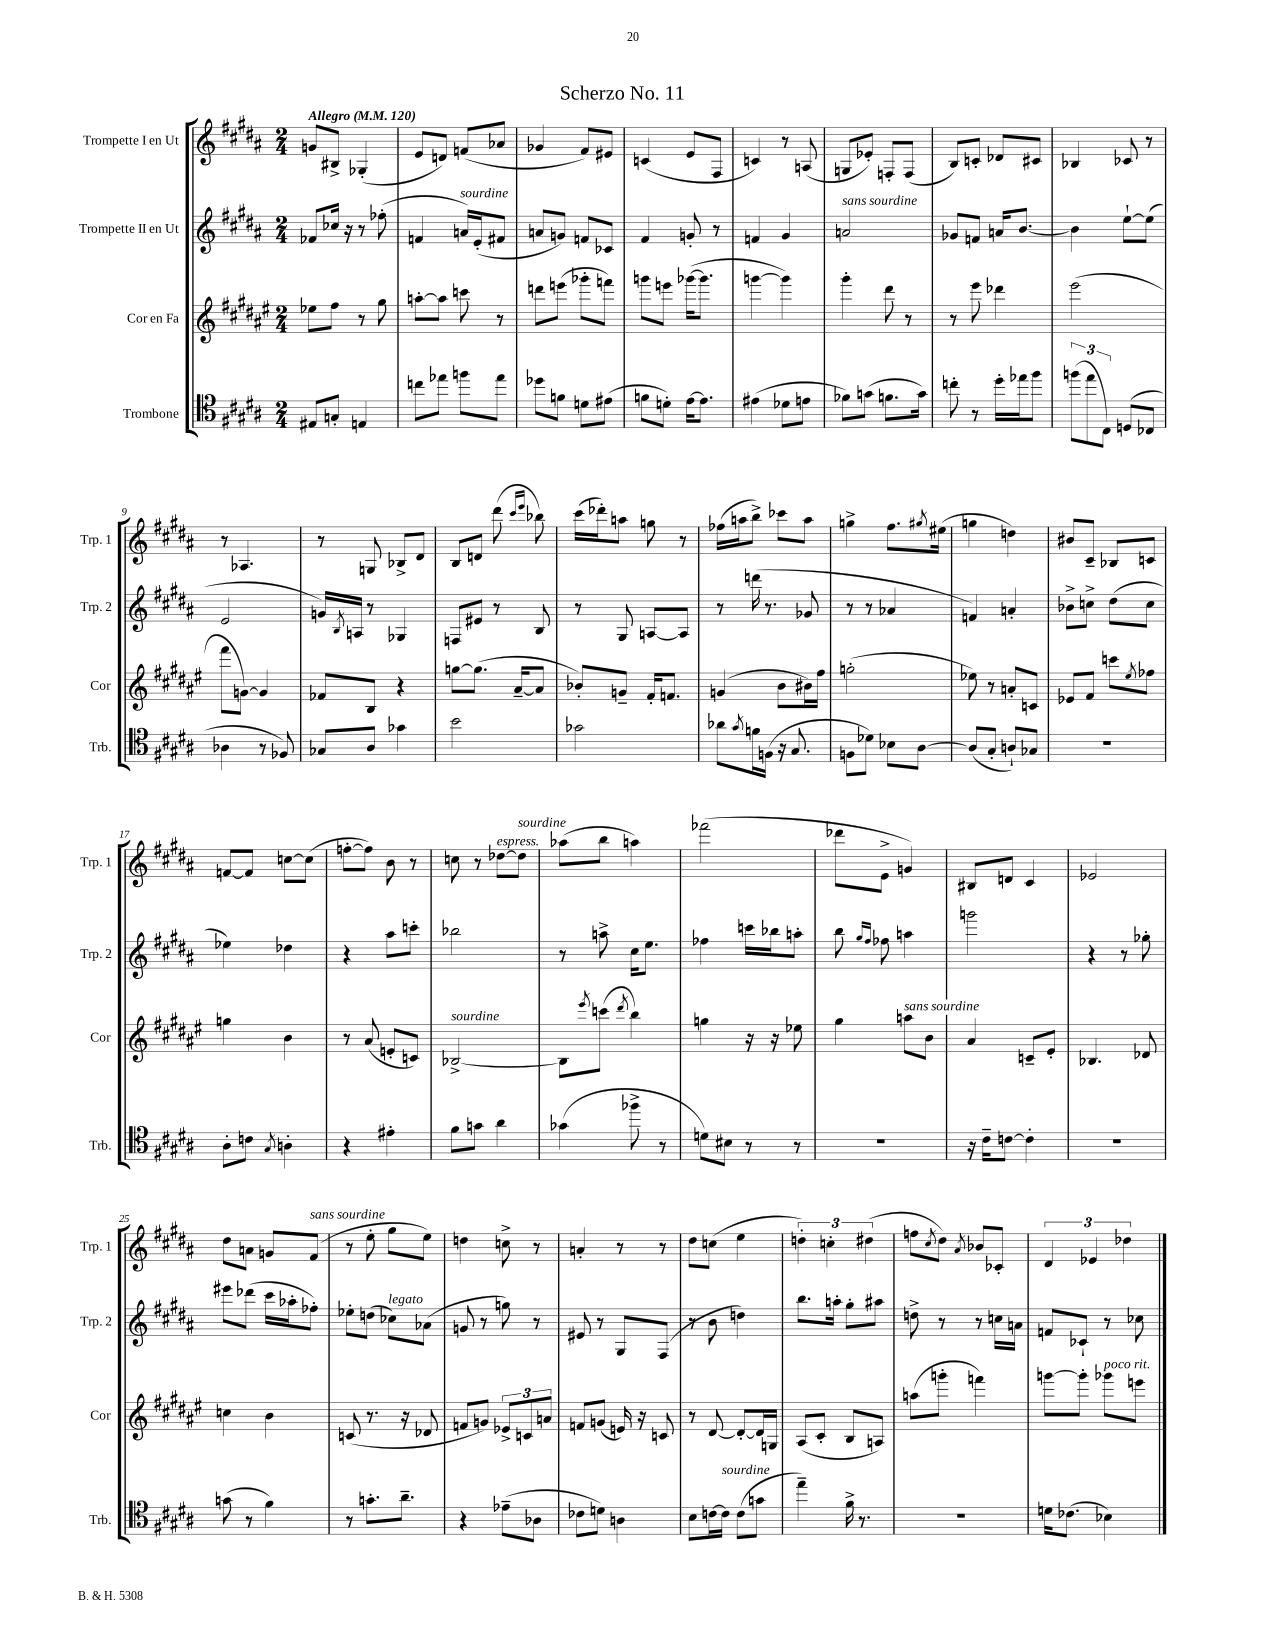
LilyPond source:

\header { title = "Scherzo No. 11" }
<<
\new StaffGroup <<
\new Staff = "s0" \with { instrumentName = "Trompette I en Ut" shortInstrumentName = "Trp. 1" } {
    \clef treble \key b \major \numericTimeSignature \time 2/4 \tempo "Allegro" 4 = 120
    g'8 bis8-> ges4-.( |
    e'8 d'8) f'8( aes'8 |
    ges'4 fis'8) eis'8 |
    c'4( e'8 fis8 |
    c'4) r8 a8( |
    g8 ees'8-.) f8-. f8( |
    b8) c'8-. des'8 cis'8 |
    bes4 ces'8 r8 |
    r8 aes4. |
    r8 g8 bes8-> dis'8 |
    b8 d'8 dis'''8( \grace { cis'''16 e'''16 } bes''8) |
    cis'''16( des'''16-.) a''8 g''8 r8 |
    fes''16( a''16 b''8->) ces'''8 a''8 |
    g''4-> fis''8. \acciaccatura { gis''8 } eis''16( |
    g''4 d''4) |
    bis'8 cis'8-- bes8 c'8 |
    f'8~ f'8 c''8~ c''8( |
    f''8~-. f''8) b'8 r8 |
    c''8 r8 des''8~^\markup { \italic "espress." } des''8^\markup { \italic "sourdine" } |
    aes''8( b''8 a''4) |
    fes'''2( |
    des'''8 e'8-> g'4) |
    bis8 d'8 cis'4 |
    ees'2 |
    dis''8 a'8 g'8 fis'8^\markup { \italic "sans sourdine" }( |
    r8 e''8-. gis''8 e''8) |
    d''4 c''8-> r8 |
    a'4-. r8 r8 |
    dis''8 c''8( e''4 |
    \tuplet 3/2 { d''4-.) c''4-. dis''4( } |
    f''8 \acciaccatura { cis''8 } dis''8) \acciaccatura { ais'8 } bes'8 ces'8-. |
    \tuplet 3/2 { dis'4 ees'4 des''4 } \bar "|." |
}
\new Staff = "s1" \with { instrumentName = "Trompette II en Ut" shortInstrumentName = "Trp. 2" } {
    \clef treble \key b \major \numericTimeSignature \time 2/4
    fes'8 ces''16 r16 r8 fes''8-.( |
    f'4 a'16^\markup { \italic "sourdine" }) e'16-.( fis'8 |
    a'8 g'8) f'8 ces'8 |
    fis'4 g'8-. r8 |
    f'4 gis'4 |
    a'2^\markup { \italic "sans sourdine" } |
    ges'8 f'8 a'16 b'8.~ |
    b'4 e''8~-! e''8( |
    e'2 |
    g'16) \acciaccatura { b8 } a16 r8 ges4 |
    f8 eis'8 r8 b8 |
    r8 gis8 a8~ a8 |
    r8 d'''16( r8. ges'8 |
    r8 r8 aes'4 |
    f'4) a'4-. |
    bes'8-> c''8-> dis''8( c''8 |
    ees''4) des''4 |
    r4 ais''8 c'''8-. |
    bes''2 |
    r8 a''8-> cis''16 e''8. |
    fes''4 c'''16 bes''16 a''8-. |
    b''8 \grace { gis''16 fis''16 } fes''8 a''4 |
    g'''2 |
    r4 r8 ges''8-. |
    eis'''8 des'''8( cis'''16 aes''16-. fes''8-.) |
    ees''8-. d''8( ces''8^\markup { \italic "legato" }) aes'8( |
    g'8 r8 g''8) r8 |
    eis'8 r8 gis8 fis8( |
    r8 b'8 d''4) |
    b''8. a''16-. gis''8-. ais''8 |
    d''8-> r8 r8 c''16 a'16 |
    f'8 ces'8-! r8 ces''8 \bar "|." |
}
\new Staff = "s2" \with { instrumentName = "Cor en Fa" shortInstrumentName = "Cor" } {
    \clef treble \key fis \major \numericTimeSignature \time 2/4
    ees''8 fis''8 r8 gis''8 |
    a''8~-. a''8 c'''8 r8 |
    d'''8 e'''8( ges'''8-. f'''8) |
    g'''8 e'''8 ges'''16~( ges'''8. |
    g'''4~ g'''4) |
    gis'''4-. dis'''8 r8 |
    r8 eis'''8 des'''4 |
    eis'''2( |
    fis'''8 g'8~) g'4 |
    fes'8 b8 r4 |
    g''8~ g''8.( ais'16~-- ais'8 |
    bes'8-.) g'8-- fis'16-. f'8. |
    g'4( b'8 bis'16) fis''16 |
    g''2-.( |
    ees''8) r8 a'8-. c'8 |
    ees'8 fis'8 c'''8 \acciaccatura { eis''8 } fes''8 |
    g''4 b'4 |
    r8 ais'8( e'8-. c'8) |
    bes2~->^\markup { \italic "sourdine" } |
    bes8 \acciaccatura { eis'''8 } c'''8( \acciaccatura { dis'''8 } b''4) |
    g''4 r16 r16 ees''8 |
    gis''4 a''8^\markup { \italic "sans sourdine" } b'8 |
    ais'4 c'8-- eis'8-. |
    bes4. des'8 |
    c''4 b'4 |
    c'8( r8. r16 des'8 |
    f'8 g'8) \tuplet 3/2 { ees'8-> c'8 a'8 } |
    f'8 g'8( e'16) r16 c'8 |
    r8 dis'8~ dis'8~-. dis'16 g16 |
    ais8( cis'8-. b8 a8) |
    a''8( g'''8-. f'''4) |
    g'''8~ g'''8-. ges'''8^\markup { \italic "poco rit." } e'''8 \bar "|." |
}
\new Staff = "s3" \with { instrumentName = "Trombone" shortInstrumentName = "Trb." } {
    \clef tenor \key b \major \numericTimeSignature \time 2/4
    eis8 g8-. e4 |
    c''8 ees''8 f''8 ees''8 |
    des''8 f'8 d'8 eis'8( |
    f'8 d'8-.) e'16~ e'8. |
    eis'4( des'8 e'8 |
    fes'8) g'8( f'8. g'16) |
    c''8-. r8 dis''16-. ees''16 fis''8 |
    \tuplet 3/2 { f''8( e''8 cis8) } d8( ces8 |
    aes4 r8 fes8) |
    ges8 ais8 ges'4 |
    b'2 |
    ges'2 |
    aes'8 \acciaccatura { gis'8 } f'16 f16( r16 gis8. |
    f8 des'8) bes8 ais8~ |
    ais8( gis8-. a8-!) ges8 |
    R2 |
    ais8-. c'8 \acciaccatura { gis8 } a4-. |
    r4 eis'4-. |
    fis'8 g'8 ais'4 |
    ges'4( fes''8-> r8 |
    d'8) bis8 r8 r8 |
    r2 |
    r16 cis'16-- c'8~ c'4-. |
    R2 |
    g'8( r8 fis'4) |
    r8 g'8.-. ais'8.-- |
    r4 ees'8--( aes8 |
    ces'8 d'8) a4 |
    b8 c'16~ c'16^\markup { \italic "sourdine" } c'8( g'8 |
    e''4--) fis'16-> r8. |
    r2 |
    d'16 ces'8.( bes4) \bar "|." |
}
>>
>>
